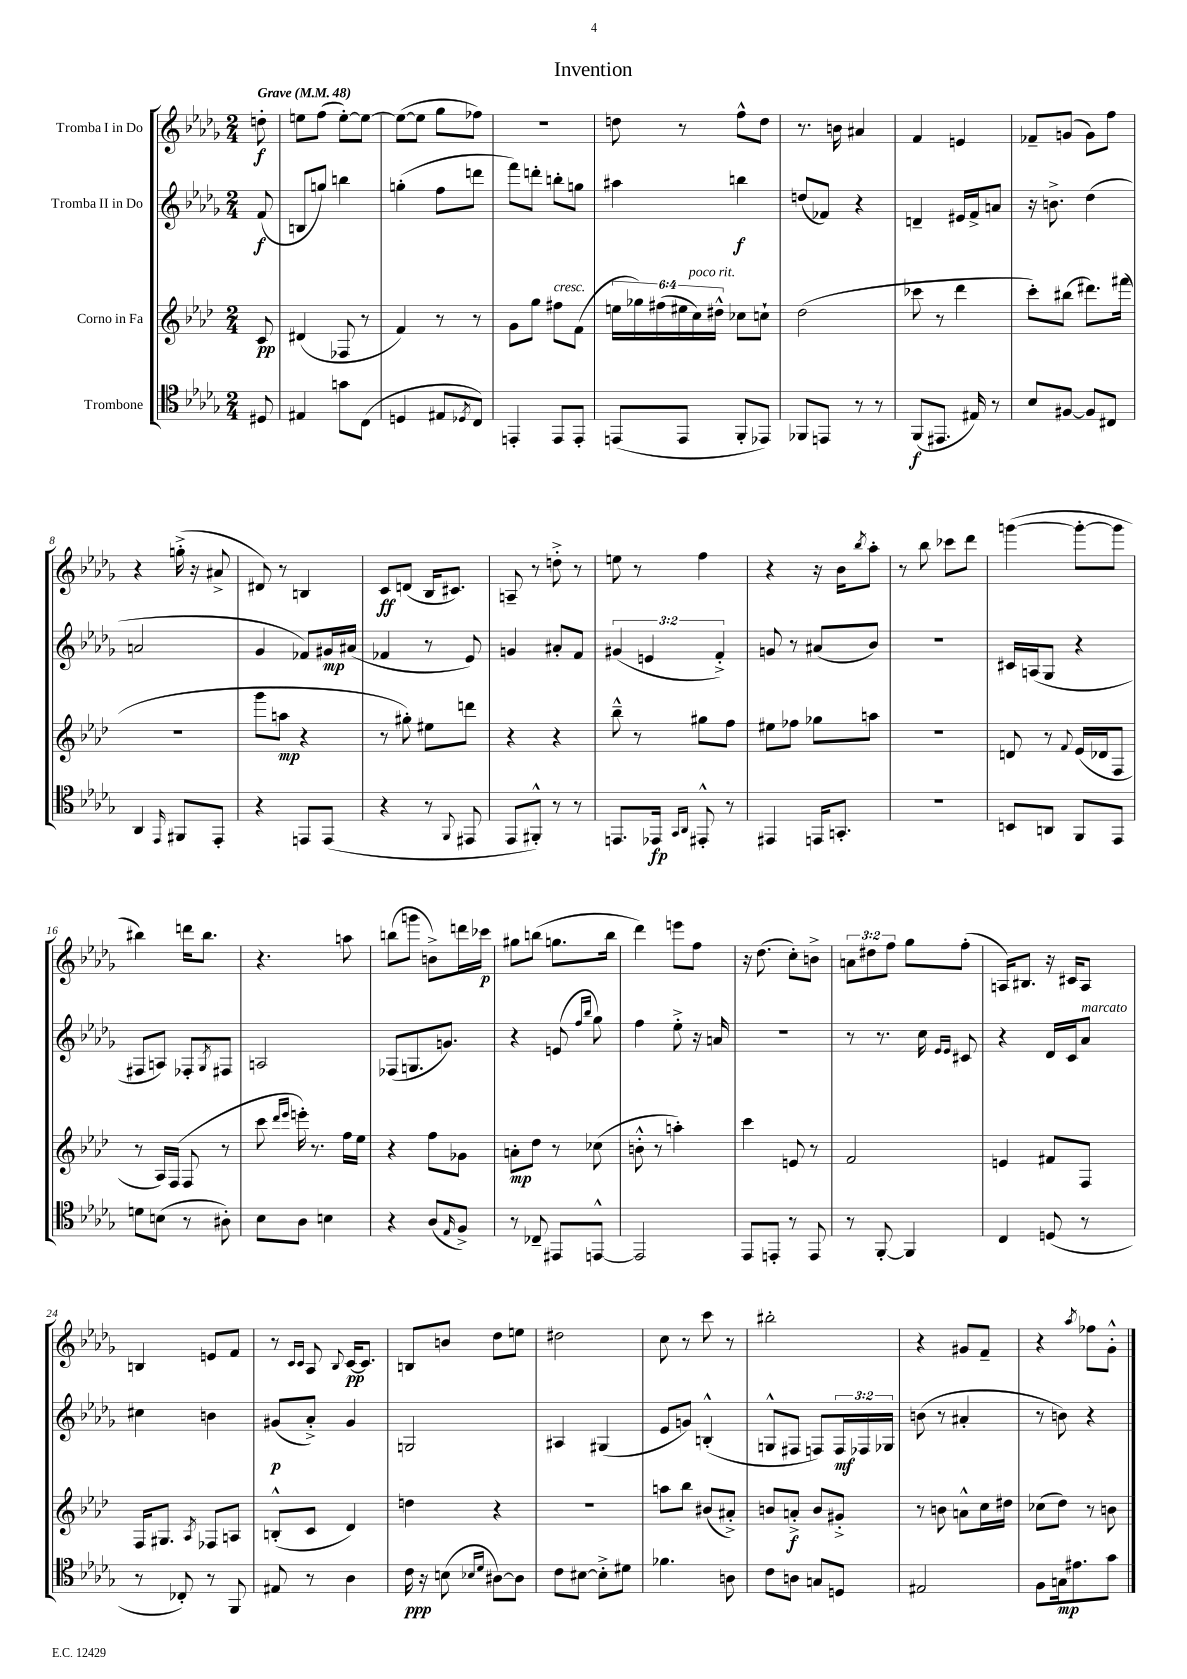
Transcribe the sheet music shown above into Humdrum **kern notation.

**kern	**dynam	**kern	**dynam	**kern	**dynam	**kern	**dynam
*part4	*part4	*part3	*part3	*part2	*part2	*part1	*part1
*staff4	*staff4	*staff3	*staff3	*staff2	*staff2	*staff1	*staff1
*I"Trombone	*	*I"Corno in Fa	*	*I"Tromba II in Do	*	*I"Tromba I in Do	*
*clefC4	*	*clefG2	*	*clefG2	*	*clefG2	*
*k[b-e-a-d-g-]	*	*k[b-e-a-d-]	*	*k[b-e-a-d-g-]	*	*k[b-e-a-d-g-]	*
*M2/4	*	*M2/4	*	*M2/4	*	*M2/4	*
*MM48	*	*MM48	*	*MM48	*	*MM48	*
=	=	=	=	=	=	=	=
!	!	!	!	!	!	!LO:TX:a:B:t=Grave	!
8D#X/	.	8c/	pp	(8f/	f	8ddn'\	f
=1	=1	=1	=1	=1	=1	=1	=1
4E#X/	.	(4d#X/	.	8Bn/L	.	8een\L	.
.	.	.	.	8ggn/J)	.	(8ff\J	.
8gn\L	.	8F-X/	.	4bbn\	.	[8ee'\L)	.
(8C\J	.	8r	.	.	.	8ee\J_	.
=2	=2	=2	=2	=2	=2	=2	=2
4Dn/	.	4f/)	.	(4ggn'\	.	(8ee\L_	.
.	.	.	.	.	.	8ee\J]	.
8E#X/L	.	8r	.	8ff\L	.	8gg-\L	.
8qD-X/	.	.	.	.	.	.	.
8C/J)	.	8r	.	8dddn\J	.	8ff-X\J)	.
=3	=3	=3	=3	=3	=3	=3	=3
4EEn'/	.	8g\L	.	8fff\L)	.	2r	.
.	.	8gg\J	.	8dddn'\J	.	.	.
!	!	!LO:TX:a:i:t=cresc.	!	!	!	!	!
8EE/L	.	8ff#X\L	.	8bbn'\L	.	.	.
8EE'/J	.	(8f\J	.	8ggn\J	.	.	.
=4	=4	=4	=4	=4	=4	=4	=4
(8EEn/L	.	24een\LL	.	4aa#X\	.	8ddn\	.
.	.	24gg-X\)	.	.	.	.	.
.	.	(24ff#X\	.	.	.	.	.
8EE/J	.	24ee#X\	.	.	.	8r	.
!	!	!LO:TX:a:i:t=poco rit.	!	!	!	!	!
.	.	24cc\)	.	.	.	.	.
.	.	24dd#X^^\JJ	.	.	.	.	.
8FF'/L	.	8cc-X\L	.	4bbn\	f	8ff^^\L	.
8EE-X/J)	.	8ccn`\J	.	.	.	8dd\J	.
=5	=5	=5	=5	=5	=5	=5	=5
8FF-X/L	.	(2dd-\	.	(8ddn/L	.	8.r	.
8EEn/J	.	.	.	8f-X/J)	.	.	.
.	.	.	.	.	.	16bn\	.
8r	.	.	.	4r	.	4a#X/	.
8r	.	.	.	.	.	.	.
=6	=6	=6	=6	=6	=6	=6	=6
(8FF/L	f	8ccc-X\	.	4dn~/	.	4f/	.
8.EE#X/J	.	8r	.	.	.	.	.
.	.	4ddd-\	.	16e#X/LL	.	4en/	.
16E#X/)	.	.	.	16f^/J	.	.	.
8r	.	.	.	8an/J	.	.	.
=7	=7	=7	=7	=7	=7	=7	=7
8B-/L	.	8ccc'\L)	.	16r	.	8f-X~/L	.
.	.	.	.	8.bn^\	.	.	.
[8F#X/J	.	(8bb#X\J	.	.	.	(8gn/J	.
8F#/L]	.	8.ddd#X\L)	.	(4dd-\	.	8g\L)	.
8C#X/J	.	.	.	.	.	8ff\J	.
.	.	(16fff#X\Jk	.	.	.	.	.
!!LO:LB:g=z
=8	=8	=8	=8	=8	=8	=8	=8
4AA-/	.	2r	.	2an/	.	4r	.
16qqEE-/	.	.	.	.	.	.	.
8FF#X/L	.	.	.	.	.	(16ggn'^\	.
.	.	.	.	.	.	16r	.
8EE-'/J	.	.	.	.	.	8a#X^/	.
=9	=9	=9	=9	=9	=9	=9	=9
4r	.	8ggg\L	.	4g-/	.	8d#X/)	.
.	.	8aan\J	mp	.	.	8r	.
8EEn/L	.	4r	.	8f-X/L)	.	4Bn/	.
(8EE/J	.	.	.	16g#X/L	mp	.	.
.	.	.	.	(16a#X/JJ	.	.	.
=10	=10	=10	=10	=10	=10	=10	=10
4r	.	8r	.	4f-X/	.	8c/L	ff
.	.	8gg#X'\)	.	.	.	(8dn/J	.
8r	.	8ee#X\L	.	8r	.	16B-/KL	.
.	.	.	.	.	.	8.c#X/J)	.
8qqFF/	.	.	.	.	.	.	.
8EE#X/	.	8dddn\J	.	8e-/)	.	.	.
=11	=11	=11	=11	=11	=11	=11	=11
8EE-/L	.	4r	.	4gn/	.	8An~/	.
8FF#X'^^/J)	.	.	.	.	.	8r	.
8r	.	4r	.	8a#X'/L	.	8ddn'^\	.
8r	.	.	.	8f/J	.	8r	.
=12	=12	=12	=12	=12	=12	=12	=12
8.EEn/L	.	8bb-~^^\	.	(6g#X/	.	8een\	.
.	.	8r	.	.	.	8r	.
.	.	.	.	6en/	.	.	.
16EE-X/Jk	fp	.	.	.	.	.	.
16qqGG-/LL	.	.	.	.	.	.	.
16qqAA-/JJ	.	.	.	.	.	.	.
8EE#X'^^/	.	8gg#X\L	.	.	.	4ff\	.
.	.	.	.	6f'^/)	.	.	.
8r	.	8ff\J	.	.	.	.	.
=13	=13	=13	=13	=13	=13	=13	=13
4EE#X/	.	8ee#X\L	.	8gn/	.	4r	.
.	.	8ff-X\J	.	8r	.	.	.
16EEn/KL	.	8gg-X\L	.	(8a#X/L	.	16r	.
8.GGn'/J	.	.	.	.	.	16b-\KL	.
.	.	.	.	.	.	8qbb-/	.
.	.	8aan\J	.	8b-/J)	.	8aa-'\J	.
=14	=14	=14	=14	=14	=14	=14	=14
2r	.	2r	.	2r	.	8r	.
.	.	.	.	.	.	8bb-\	.
.	.	.	.	.	.	8ccc-X\L	.
.	.	.	.	.	.	8ddd-\J	.
=15	=15	=15	=15	=15	=15	=15	=15
8BBn/L	.	8dn/	.	16c#X/LL	.	([4gggn\	.
.	.	.	.	(16An/J	.	.	.
8AAn/J	.	8r	.	8G-/J	.	.	.
.	.	8qqf/	.	.	.	.	.
8FF/L	.	(16e-/LL	.	4r	.	8ggg'\L_	.
.	.	16d-X/J	.	.	.	.	.
8EE-/J	.	8F/J	.	.	.	8ggg\J]	.
!!LO:LB:g=z
=16	=16	=16	=16	=16	=16	=16	=16
8dn\L	.	8r	.	8F#X/L	.	4bb#X\)	.
(8Bn\J	.	16A-/LL)	.	8An/J)	.	.	.
.	.	(16F/JJ	.	.	.	.	.
8r	.	8F/	.	8F-X'/L	.	16dddn\KL	.
.	.	.	.	.	.	8.bb#\J	.
.	.	.	.	8qG-/	.	.	.
8A#X'\)	.	8r	.	8F#X/J	.	.	.
=17	=17	=17	=17	=17	=17	=17	=17
8B-\L	.	8ccc\	.	2An/	.	4.r	.
.	.	16qqddd-/LL	.	.	.	.	.
.	.	16qqeee-/JJ	.	.	.	.	.
8A-\J	.	16eeen'\)	.	.	.	.	.
.	.	8.r	.	.	.	.	.
4Bn\	.	.	.	.	.	.	.
.	.	16ff\LL	.	.	.	8aan\	.
.	.	16ee-\JJ	.	.	.	.	.
=18	=18	=18	=18	=18	=18	=18	=18
4r	.	4r	.	(8F-X/L	.	(8bbn\L	.
.	.	.	.	8.Gn/	.	8gggn\J	.
(8A-/L	.	8ff\L	.	.	.	8bn^\L)	.
.	.	.	.	8.gn/J)	.	.	.
16qqE-/	.	.	.	.	.	.	.
8F^/J)	.	8g-X\J	.	.	.	16dddn\L	.
.	.	.	.	.	.	16ccc-X\JJ	p
=19	=19	=19	=19	=19	=19	=19	=19
8r	.	8an'\L	mp	4r	.	8gg#X\L	.
8C-X~/	.	8dd-\J	.	.	.	(8bbn\J	.
8EE#X/L	.	8r	.	(8en/	.	8.ggn\L	.
.	.	.	.	16qqff/LL	.	.	.
.	.	.	.	16qqbb-/JJ	.	.	.
[8EEn^^/J	.	(8cc-X\	.	8gg-\)	.	.	.
.	.	.	.	.	.	16bb\Jk	.
=20	=20	=20	=20	=20	=20	=20	=20
2EE/]	.	8bn'^^\	.	4ff\	.	4ddd-\)	.
.	.	8r	.	.	.	.	.
.	.	4aan'\)	.	8ee-'^\	.	8eeen\L	.
.	.	.	.	16r	.	8ff\J	.
.	.	.	.	16an/	.	.	.
=21	=21	=21	=21	=21	=21	=21	=21
8EE-/L	.	4ccc\	.	2r	.	16r	.
.	.	.	.	.	.	(8.dd-\	.
8EEn'/J	.	.	.	.	.	.	.
8r	.	8en/	.	.	.	8cc'\L)	.
8EE/	.	8r	.	.	.	8bn^\J	.
=22	=22	=22	=22	=22	=22	=22	=22
8r	.	2f/	.	8r	.	12an\L	.
.	.	.	.	.	.	12dd#X\	.
[8FF'/	.	.	.	8.r	.	.	.
.	.	.	.	.	.	12ff\J	.
4FF/]	.	.	.	.	.	8gg-\L	.
.	.	.	.	16cc\	.	.	.
.	.	.	.	16qqe-/LL	.	.	.
.	.	.	.	16qqe-/JJ	.	.	.
.	.	.	.	8c#X/	.	(8ff'\J	.
=23	=23	=23	=23	=23	=23	=23	=23
4C/	.	4en/	.	4r	.	16An/KL)	.
.	.	.	.	.	.	8.B#X/J	.
(8Dn/	.	8f#X/L	.	16d-/LL	.	16r	.
.	.	.	.	16c/J	.	16c#X/KL	.
!	!	!	!	!LO:TX:a:i:t=marcato	!	!	!
8r	.	8F/J	.	8a-/J	.	8A/J	.
!!LO:LB:g=z
=24	=24	=24	=24	=24	=24	=24	=24
8r	.	16F/KL	.	4cc#X\	.	4Bn/	.
.	.	8.G#X/J	.	.	.	.	.
8C-X'/)	.	.	.	.	.	.	.
.	.	8qA-/	.	.	.	.	.
8r	.	8F-X/L	.	4bn\	.	8en/L	.
8FF/	.	8An/J	.	.	.	8f/J	.
=25	=25	=25	=25	=25	=25	=25	=25
8E#X/	.	(8Bn'^^/L	.	(8g#X/L	p	8r	.
.	.	.	.	.	.	16qqc/LL	.
.	.	.	.	.	.	16qqc/JJ	.
8r	.	8c/J	.	8a-'^/J)	.	8A-/	.
.	.	.	.	.	.	8qqB-/	.
4A-\	.	4d-/)	.	4g#/	.	[16c/KL	pp
.	.	.	.	.	.	8.c/J]	.
=26	=26	=26	=26	=26	=26	=26	=26
16c\	ppp	4ddn\	.	2Gn/	.	8Bn/L	.
16r	.	.	.	.	.	.	.
(8Bn\	.	.	.	.	.	8bn/J	.
16qqB-X/LL	.	.	.	.	.	.	.
16qqd-/JJ	.	.	.	.	.	.	.
[8A#X\L)	.	4r	.	.	.	8dd-\L	.
8A#\J]	.	.	.	.	.	8een\J	.
=27	=27	=27	=27	=27	=27	=27	=27
8c\L	.	2r	.	4A#X/	.	2dd#X\	.
[8B#X\J	.	.	.	.	.	.	.
8B#'^\L]	.	.	.	(4G#X/	.	.	.
8d#X\J	.	.	.	.	.	.	.
=28	=28	=28	=28	=28	=28	=28	=28
4.f-X\	.	8aan\L	.	8e-/L	.	8cc\	.
.	.	8bb-\J	.	8gn/J)	.	8r	.
.	.	(8b#X/L	.	(4Bn'^^/	.	8ccc\	.
8An\	.	8a#X'^/J)	.	.	.	8r	.
=29	=29	=29	=29	=29	=29	=29	=29
8c\L	.	8bn/L	.	8Gn^^/L	.	2bb#X'\	.
8An\J	.	8an'^/J	f	8F#X/J	.	.	.
8Gn/L	.	8b/L	.	8Fn/L)	.	.	.
8Dn/J	.	8g#X'^/J	.	24F/L	mf	.	.
.	.	.	.	24F-X/	.	.	.
.	.	.	.	24G-X/JJ	.	.	.
=30	=30	=30	=30	=30	=30	=30	=30
2E#X/	.	8r	.	(8bn\	.	4r	.
.	.	8bn\	.	8r	.	.	.
.	.	8an^^\L	.	4a#X'/	.	8g#X/L	.
.	.	16cc\L	.	.	.	8f~/J	.
.	.	16dd#X\JJ	.	.	.	.	.
=31	=31	=31	=31	=31	=31	=31	=31
8F\L	.	(8cc-X\L	.	8r	.	4r	.
16Gn\k	mp	8dd-\J)	.	8bn\)	.	.	.
8.e#X\	.	.	.	.	.	.	.
.	.	.	.	.	.	8qaa-/	.
.	.	8r	.	4r	.	8ff-X\L	.
8g-\J	.	8bn\	.	.	.	8g-'^^\J	.
==	==	==	==	==	==	==	==
*-	*-	*-	*-	*-	*-	*-	*-
